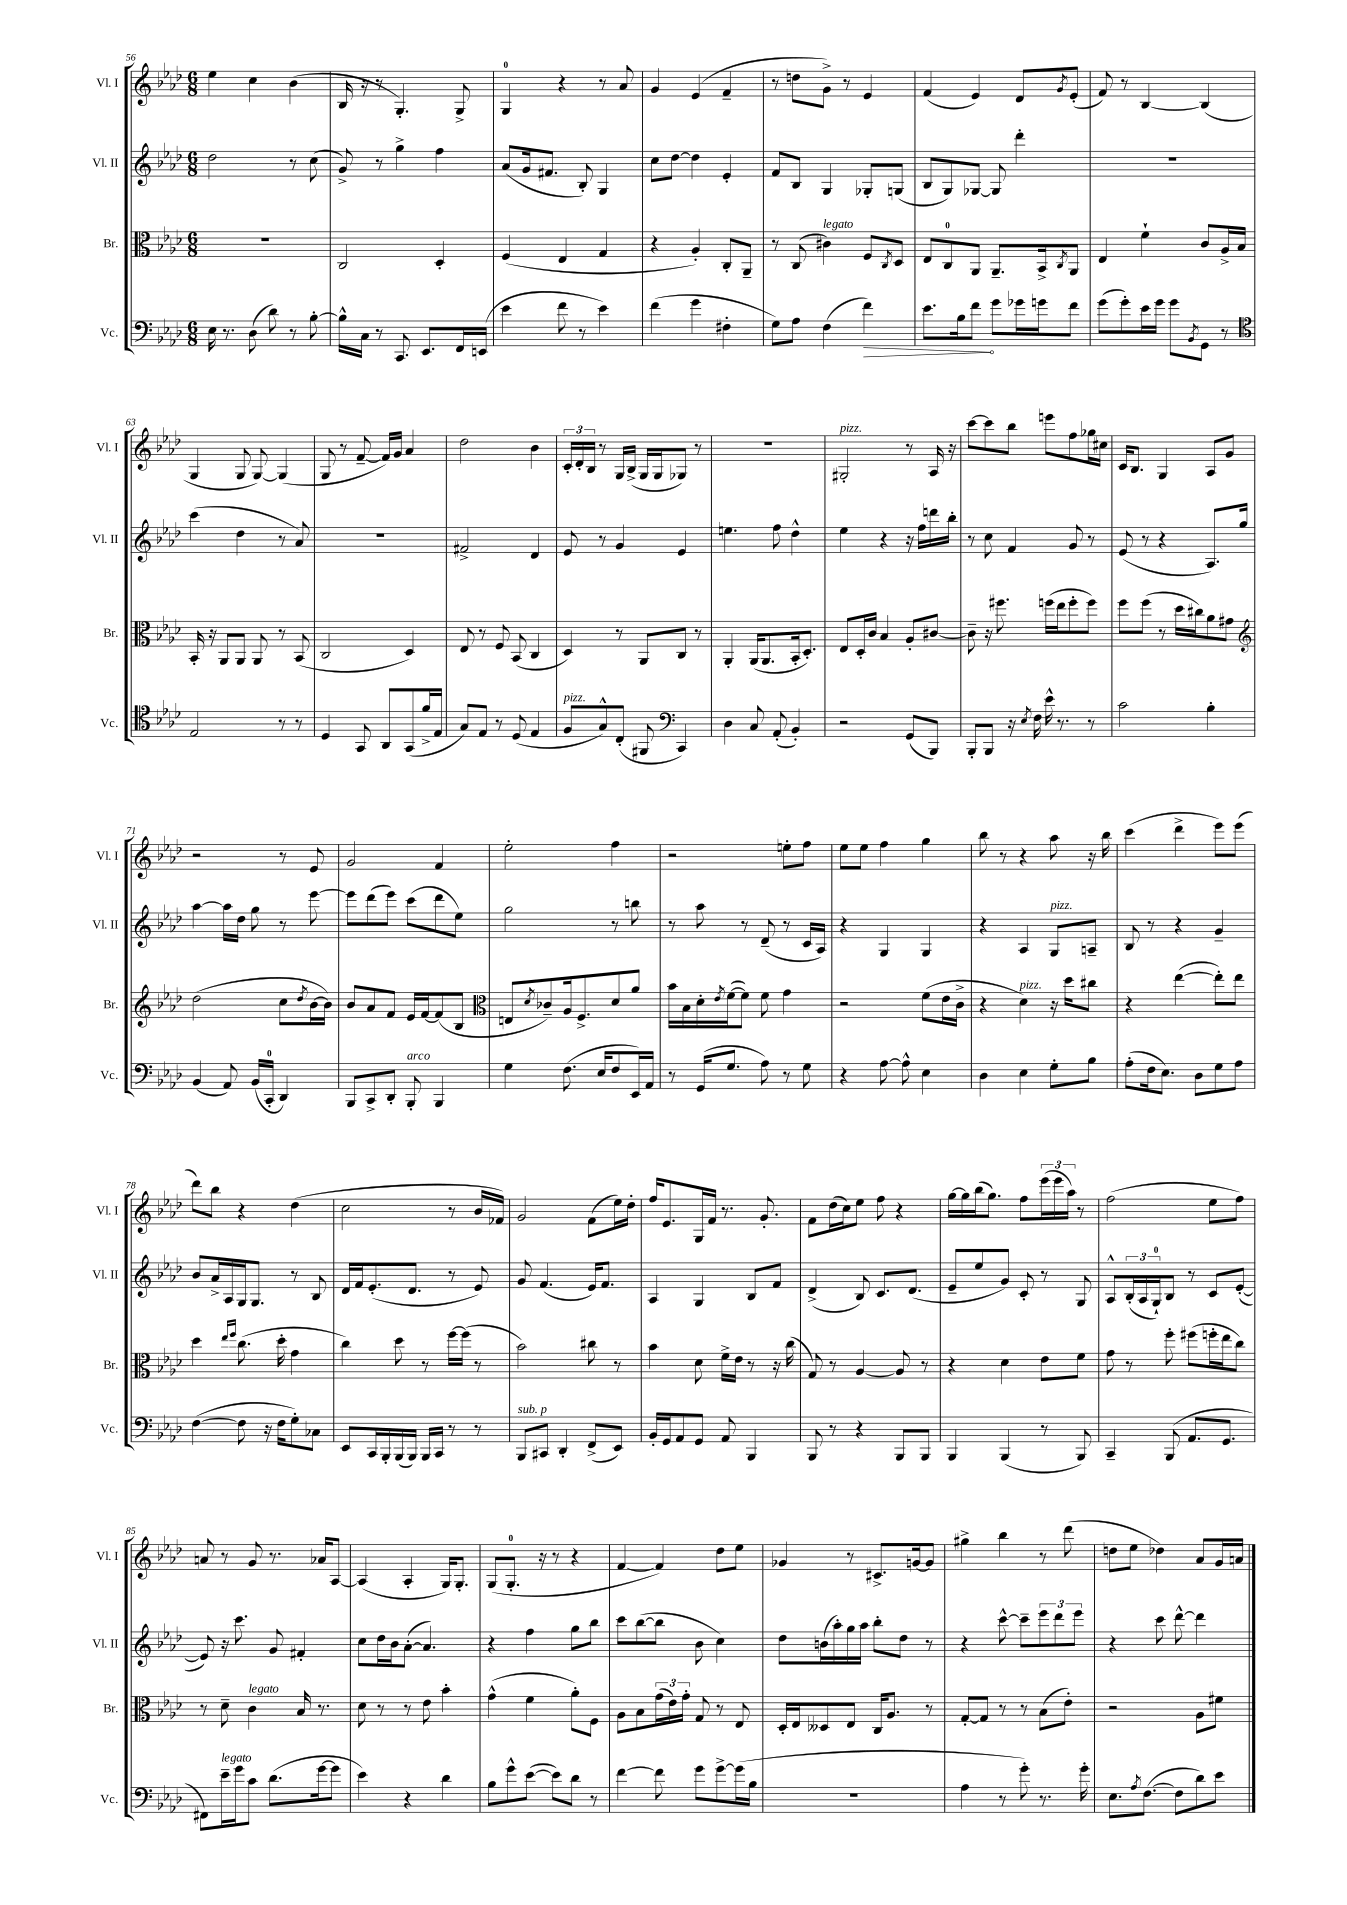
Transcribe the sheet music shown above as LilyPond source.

<<
\new StaffGroup <<
\new Staff = "s0" \with { instrumentName = "Vl. I" shortInstrumentName = "Vl. I" } {
    \clef treble \key aes \major \numericTimeSignature \time 6/8
    ees''4 c''4 bes'4( |
    bes16 r16 r8 g4.-.) g8-> |
    g4-0 r4 r8 aes'8 |
    g'4 ees'4( f'4-- |
    r8 d''8 g'8->) r8 ees'4 |
    f'4( ees'4) des'8 \acciaccatura { g'8 } ees'8-.( |
    f'8) r8 bes4~ bes4( |
    g4 g8 g8~) g4( |
    g8 r8 f'8~-- f'16) g'16 aes'4 |
    des''2 bes'4 |
    \tuplet 3/2 { c'16-. des'16-. bes16 } r8 g16 bes16->( g16 g16 ges8) r8 |
    R2. |
    gis2-.^\markup { \italic "pizz." } r8 aes16 r16 |
    c'''8~ c'''8 bes''8 e'''8 f''8 ges''16 cis''16 |
    c'16 bes8. g4 aes8 g'8 |
    r2 r8 ees'8 |
    g'2 f'4 |
    ees''2-. f''4 |
    r2 e''8-. f''8 |
    ees''8 ees''8 f''4 g''4 |
    bes''8 r8 r4 aes''8 r16 bes''16 |
    c'''4( des'''4-> ees'''8) ees'''8( |
    des'''8) bes''8 r4 des''4( |
    c''2 r8 bes'16 fes'16) |
    g'2 f'8( ees''16) des''16-. |
    f''16 ees'8. g16 f'16 r8. g'8.-. |
    f'8 des''16( c''16) ees''8 f''8 r4 |
    g''16~ g''16 bes''16( g''8.) f''8 \tuplet 3/2 { ees'''16( ees'''16 aes''16) } r8 |
    f''2( ees''8 f''8) |
    a'8 r8 g'8 r8. aes'16 aes8~ |
    aes4( aes4-. g16) g8.-. |
    g8( g8.-0-. r16 r8 r4 |
    f'4~ f'4) des''8 ees''8 |
    ges'4 r8 cis'8.-> g'16~ g'8 |
    gis''4-> bes''4 r8 des'''8( |
    d''8 ees''8 des''4) aes'8 g'16 a'16 \bar "|." |
}
\new Staff = "s1" \with { instrumentName = "Vl. II" shortInstrumentName = "Vl. II" } {
    \clef treble \key aes \major \numericTimeSignature \time 6/8
    des''2 r8 c''8( |
    g'8->) r8 g''4-> f''4 |
    aes'8( g'16 fis'8. bes8-.) g4 |
    c''8 des''8~ des''4 ees'4-. |
    f'8 bes8 g4 ges8-. g8( |
    bes8 g8) ges8~ ges8 des'''4-. |
    R2. |
    c'''4( des''4 r8 aes'8) |
    R2. |
    fis'2-> des'4 |
    ees'8 r8 g'4 ees'4 |
    e''4. f''8 des''4-^ |
    ees''4 r4 r16 f''16 d'''16 bes''16-. |
    r8 c''8 f'4 g'8 r8 |
    ees'8( r8 r4 aes8.) g''16 |
    aes''4~ aes''16 des''16 g''8 r8 ees'''8~ |
    ees'''8 des'''8( ees'''8) c'''8( des'''8 ees''8) |
    g''2 r8 b''8 |
    r8 aes''8 r8 des'8--( r8 c'16 aes16) |
    r4 g4 g4 |
    r4 aes4 g8^\markup { \italic "pizz." } a8-- |
    bes8 r8 r4 g'4-- |
    bes'8 aes'16-> aes16 g16 g8. r8 bes8 |
    des'16 f'16 ees'8.-.( des'8. r8 ees'8) |
    g'8 f'4.( ees'16) f'8. |
    aes4 g4 bes8 f'8 |
    des'4->( bes8) c'8. des'8.( |
    ees'8-- ees''8 g'8) c'8-. r8 g8 |
    aes8-^ \tuplet 3/2 { bes16-.( aes16 g16-0-!) } bes8 r8 c'8 ees'8~-.( |
    ees'8) r16 c'''8. g'8 fis'4-. |
    c''8 des''16 bes'16 aes'8~-.( aes'4.) |
    r4 f''4 g''8 bes''8 |
    c'''8 bes''8~( bes''8 bes'8 c''4) |
    des''8 b'16( aes''16-.) g''16 aes''16 bes''8-. des''8 r8 |
    r4 c'''8~-^ c'''8-- \tuplet 3/2 { ees'''8 des'''8 ees'''8 } |
    r4 c'''8 des'''8~-^ des'''4 \bar "|." |
}
\new Staff = "s2" \with { instrumentName = "Br." shortInstrumentName = "Br." } {
    \clef alto \key aes \major \numericTimeSignature \time 6/8
    R2. |
    c2 des4-. |
    f4( ees4 g4 |
    r4 aes4-.) c8-. aes,8-- |
    r8 c8( cis'4^\markup { \italic "legato" }) f8 \acciaccatura { c8 } des8 |
    ees8 c8-0 aes,8 aes,8.-- bes,16-> \acciaccatura { c8 } aes,8 |
    ees4 f'4-! c'8 aes16-> bes16 |
    bes,16-. r16 aes,8 aes,8 aes,8 r8 bes,8( |
    c2 des4) |
    ees8 r8 f8 bes,8( c4 |
    des4) r8 aes,8 c8 r8 |
    aes,4-. aes,16( aes,8. bes,16-. des8.-.) |
    ees8 des16-. c'16 bes4 aes8-. cis'8~ |
    cis'8-- r16 fis''8. f''16( ees''16 f''8-. f''8) |
    f''8 f''8( r8 des''16 cis''16) aes'8 gis'8 |
    \clef treble des''2( c''8 \acciaccatura { des''8 } bes'16~ bes'16) |
    bes'8 aes'8 f'8 ees'16 f'16~ f'8( bes8 |
    \clef alto e8 \acciaccatura { des'8 } ces'8--) aes16 f8.-> des'8 aes'8 |
    bes'16 bes16 des'16-. \acciaccatura { ees'8 } f'16~( f'8) f'8 g'4 |
    r2 f'8( ees'16 c'16-> |
    r4 des'4^\markup { \italic "pizz." }) r16 des''16 cis''8 |
    r4 ees''4~( ees''8-.) ees''8 |
    des''4 \grace { ees''16 f''16 } c''8.( des''16-. g'4 |
    c''4) des''8 r8 f''16~ f''16( r8 |
    bes'2) cis''8 r8 |
    bes'4 des'8 f'16-> ees'16 r8 r16 c''16( |
    g8) r8 aes4~ aes8 r8 |
    r4 des'4 ees'8 f'8 |
    g'8 r8 f''8-. fis''8( f''16-. ees''16 c''8) |
    r8 des'8-- c'4^\markup { \italic "legato" } bes16 r8. |
    des'8 r8 r8 ees'8 bes'4-. |
    g'4-^( f'4 aes'8-.) f8 |
    aes8 bes8 \tuplet 3/2 { g'16( ees'16) g'16-. } g8 r8 ees8 |
    des16-. ees16 deses8 ees8 c16 aes8. r8 |
    g8~-. g8 r8 r8 bes8( ees'8-.) |
    r2 aes8 fis'8 \bar "|." |
}
\new Staff = "s3" \with { instrumentName = "Vc." shortInstrumentName = "Vc." } {
    \clef bass \key aes \major \numericTimeSignature \time 6/8
    ees16 r8. des8( des'8) r8 bes8~-. |
    bes16-^ c16 r8 c,8. ees,8. f,16 e,16( |
    ees'4 f'8 r8 ees'4) |
    f'4( g'4 fis4-. |
    g8) aes8 f4( \once \override Hairpin.circled-tip = ##t f'4\>) |
    ees'8. bes16 f'8\! g'8 ges'16 g'16 f'8 |
    g'8( g'8-.) ees'16 g'16 g'8 \acciaccatura { bes,8 } g,8 r8 |
    \clef tenor ees2 r8 r8 |
    des4 g,8 aes,8 g,8( f'16-> ees16 |
    g8) ees8 r8 des8( ees4 |
    f8^\markup { \italic "pizz." } g8-^) c8-.( fis,8 \clef bass c,4) |
    des4 c8 aes,8-.( bes,4-.) |
    r2 g,8( bes,,8) |
    bes,,8-. bes,,8 r16 \acciaccatura { ees8 } f16 ees'16-^ r8. r8 |
    c'2 bes4-. |
    bes,4( aes,8) bes,16( c,16-0-. des,4) |
    bes,,8 c,8-> des,8-. bes,,8-.^\markup { \italic "arco" } bes,,4 |
    g4 f8.( ees16 f8 ees,16) aes,16 |
    r8 g,16( g8. aes8) r8 g8 |
    r4 aes8~ aes8-^ ees4 |
    des4 ees4 g8-. bes8 |
    aes8-.( f16 ees8.) des8 g8 aes8 |
    f4~( f8 r16 f16 g8-.) ces8 |
    ees,8 c,16 bes,,16-. bes,,16( bes,,16) bes,,16 c,16 r8 r8 |
    bes,,8^\markup { \italic "sub. p" } cis,8 des,4-. f,8->( ees,8) |
    bes,16-. g,16 aes,8 g,8 aes,8 bes,,4 |
    bes,,8 r8 r4 bes,,8 bes,,8 |
    bes,,4 bes,,4( r8 bes,,8) |
    c,4-- bes,,8( aes,8. g,8. |
    fis,8) ees'16--^\markup { \italic "legato" } g'16 c'8 des'8.( g'16~ g'8 |
    ees'4) r4 des'4 |
    bes8 g'8-^ ees'8~( ees'8) des'8 r8 |
    f'4~ f'8 g'8 g'8~-> g'16( bes16 |
    R2. |
    aes4 r8 g'8-.) r8. g'16-. |
    ees8. \acciaccatura { aes8 } f8.~( f8 des'8) ees'8 \bar "|." |
}
>>
>>
\layout { \context { \Score currentBarNumber = #56 } }
